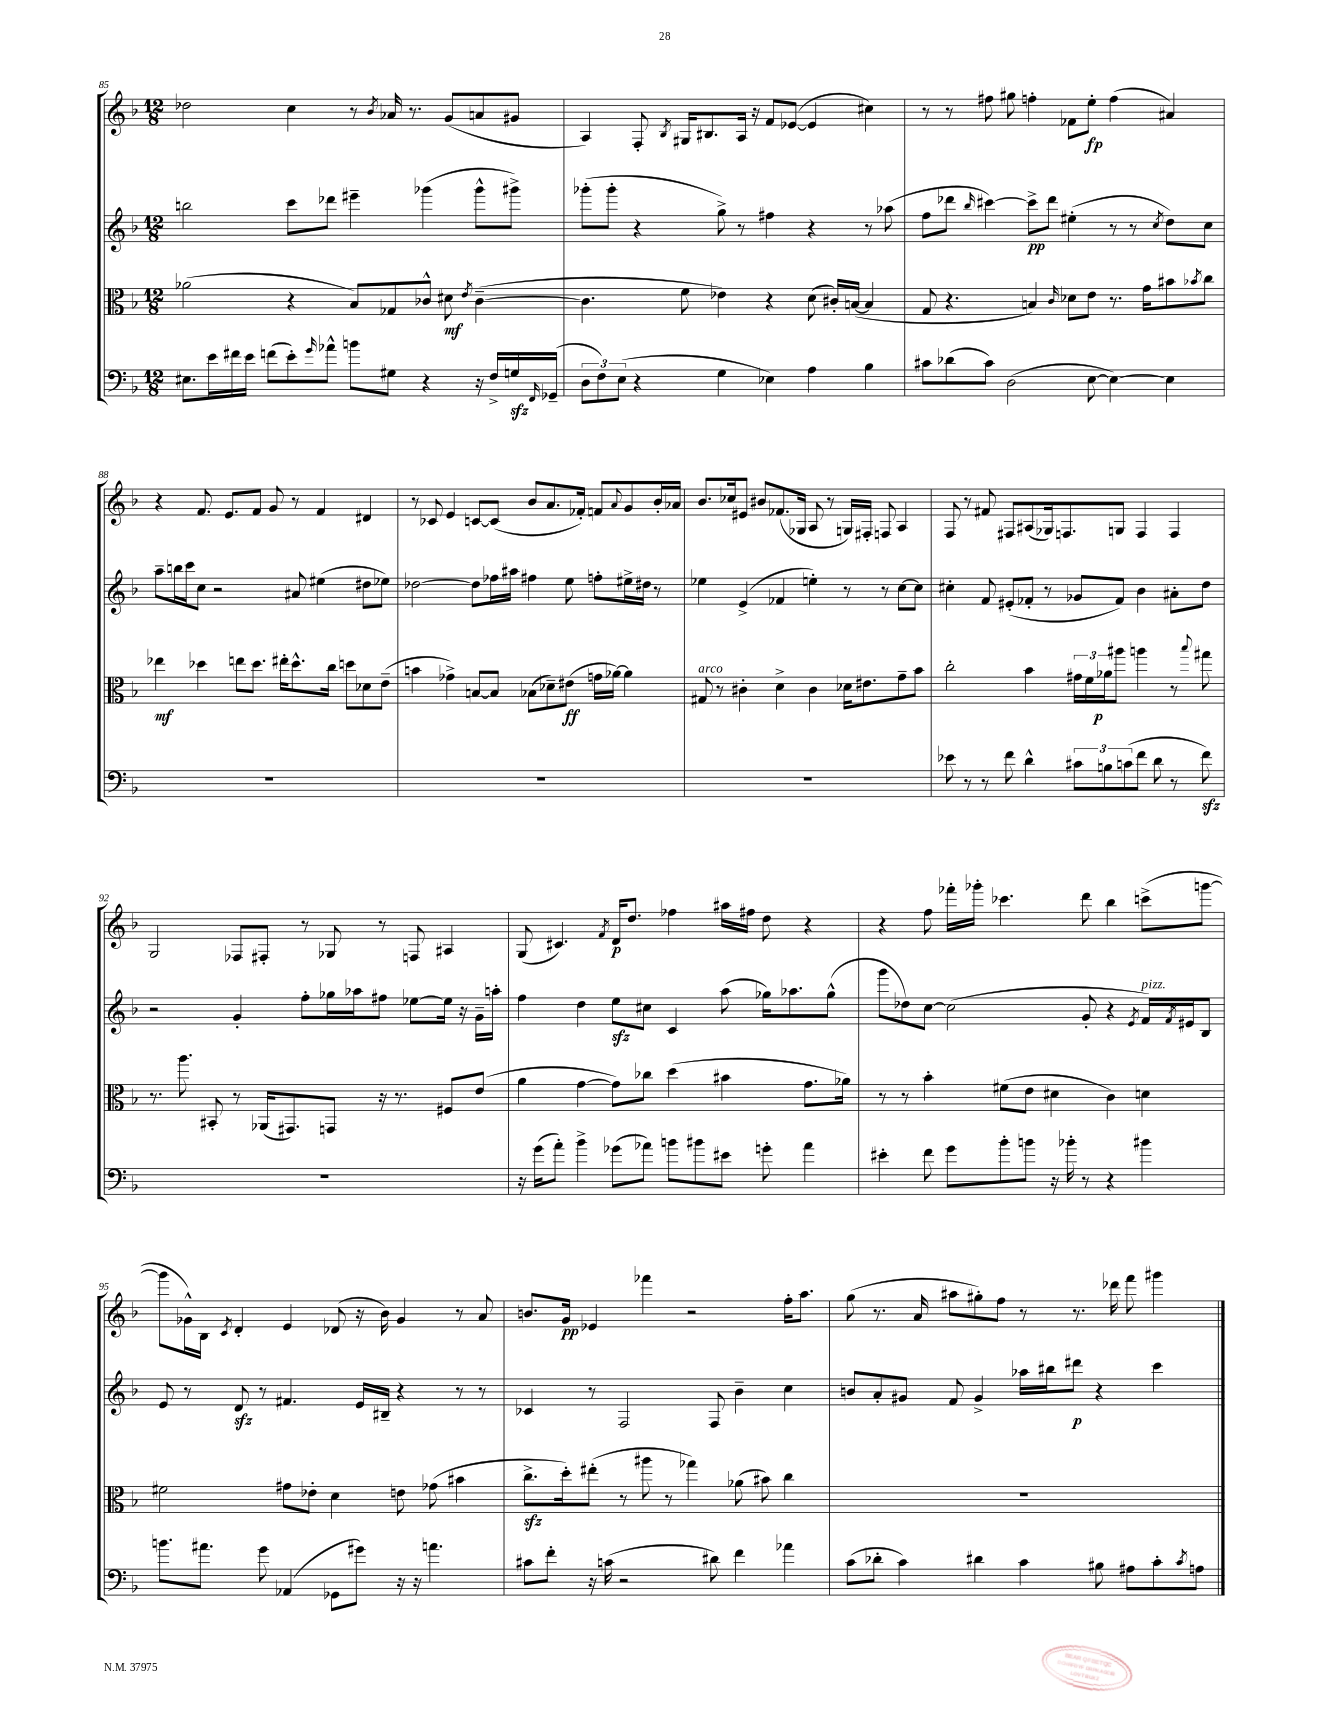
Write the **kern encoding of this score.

**kern	**kern	**kern	**kern
*staff4	*staff3	*staff2	*staff1
*clefF4	*clefC3	*clefG2	*clefG2
*k[b-]	*k[b-]	*k[b-]	*k[b-]
*M12/8	*M12/8	*M12/8	*M12/8
8.E#\L	(2a-\	2bb\	2dd-\
16e\L	.	.	.
16f#\	.	.	.
16e\JJ	.	.	.
(8f\L	.	.	.
8e'\)	4r	8ccc\L	4cc\
16qqg/	.	.	.
8a-^^\J	.	8ddd-\J	.
8b\L	8B-/L)	4eee#~\	8r
.	.	.	8qb-/
8G#\J	8G-/	.	16a-/
.	.	.	8.r
4r	8c-^^/J	(4ggg-\	.
.	8d#\	.	(8g/L
.	8qe/	.	.
16r	([4c-~\	8ggg-^^\L	8a/
16F^/LL	.	.	.
16G/	.	8ggg#^\J)	8g#/J
16qqFF/	.	.	.
(16GG-~/JJ	.	.	.
=	=	=	=
12D\L	4.c-\]	(8ggg-'\L	4A/)
12F\)	.	.	.
.	.	8ggg-'\J	.
(12E\J	.	.	.
4r	.	4r	8F'/
.	.	.	8qB-/
.	8f\	.	16G#/LK
.	.	.	8.B#/
4G\	4e-\)	8gg^\)	.
.	.	8r	16A/Jk
.	.	.	16r
4E-\)	4r	4ff#\	8f/L
.	.	.	([8e-/J
4A\	(8d\	4r	4e-/]
.	16c#'/LL)	.	.
.	([16B/JJ	.	.
4B-\	4B/]	8r	4cc#\)
.	.	(8aa-\	.
=	=	=	=
8c#\L	8G/	8ff\L	8r
(8d-\	4.r	8ddd-\J	8r
.	.	16qqbb-/	.
8c#\J)	.	[4ccc#\)	8ff#\
(2D\	.	.	8gg#\
.	4B/)	8ccc#^\]L	4ff'\
.	.	8ddd-\J	.
.	16qqc/	.	.
.	8d-\L	(4ee#'\	8f-\L
[8E\	8e\J	.	8ee'\J
4E\_)	8.r	8r	(4ff\
.	.	8r	.
.	16g\LK	.	.
.	.	8qcc/	.
4E\]	8b#\	8dd\L)	4a#/)
.	8qb-/	.	.
.	8cc\J	8cc\J	.
=	=	=	=
1.r	4ee-\	8aa~\L	4r
.	.	16bb\L	.
.	.	16ccc\J	.
.	4dd-\	8cc\J	8.f/
.	.	2r	.
.	.	.	8.e/L
.	8ee\L	.	.
.	8.dd-\J	.	8f/J
.	.	.	8g/
.	16ee#'\LK	.	.
.	8.dd-^^\	8a#/	8r
.	.	(4ee#\	4f/
.	16cc\Jk	.	.
.	8dd\L	.	.
.	8d-\	8dd#\L	4d#/
.	(8e~\J	8ee-\J)	.
=	=	=	=
1.r	4b\	[2dd-\	8r
.	.	.	8c-/
.	4g-^\)	.	4e/
.	[8B/L	8dd-\]L	[8c/L
.	8B/]J	16ff-\L	(8c/]J
.	.	16aa#\JJ	.
.	(8B-\L	4ff#\	8b-/L
.	8d-~\)	.	8.a/
.	(8e#\J	8ee\	.
.	.	.	16f-'/Jk)
.	16g\LL	8ff'\L	8f/L
.	[16a-\JJ)	.	.
.	.	.	8qqa/
.	4a-\]	16ee#^\L	8g/
.	.	16dd#\JJ	.
.	.	8r	16b-'/L
.	.	.	16a-/JJ
=	=	=	=
1.r	8G#/	4ee-\	8.b-/L
.	8r	.	.
.	.	.	16cc-/k
.	4c#'\	(4e^/	8e#/J
.	.	.	8b#/L
.	4d^\	4f-/	(8.f-/
.	.	.	16G-/Jk
.	4c#\	4ee'\)	8A/
.	.	.	8r
.	16d-\LK	8r	16G/LL)
.	8.e#\	.	16F#'/JJ
.	.	8r	8F/
.	8g~\	[8cc\L	4A/
.	8b-\J	8cc\]J	.
=	=	=	=
8e-\	2cc'\	4cc#'\	8F/
8r	.	.	8r
8r	.	8f/	8f#/
8f\	.	(8e#'/L	8F#/L
4d^^\	4b-\	8f-'/J	(8A#/
.	.	8r	16G-/k)
.	.	.	8.F/
12c#\L	24g#\LL	8g-/L	.
.	24f\	.	.
12B\	24a-\J	.	.
.	8aa#\J	8f-/J)	8G/J
(12c\	.	.	.
8f\J	4aa\	4b-\	4F/
8d\	.	.	.
8r	8r	8a#'\L	4F/
.	8qqbb-/	.	.
8f\)	8gg#\	8dd\J	.
=	=	=	=
1.r	8.r	2r	2G/
.	8.aa\	.	.
.	8BB#'/	.	.
.	8r	4g'/	8F-/L
.	(16AA-/LK	.	8F#'/J
.	8.GG#/)	.	.
.	.	8ff'\L	8r
.	8GG/J	16gg-\L	8G-/
.	.	16aa-\J	.
.	16r	8ff#\J	8r
.	8.r	.	.
.	.	[8ee-\L	8F/
.	8F#/L	16ee-\]Jk	4A#/
.	.	16r	.
.	(8e/J	16g~\LL	.
.	.	16aa'\JJ	.
=	=	=	=
16r	4a\	4ff\	(8G/
(16g\LK	.	.	.
8a'\J)	.	.	4.c#/)
4b-^\	[4g\	4dd\	.
.	.	.	8qf/
(8g-\L	8g\]L)	8ee\L	16d/LK
.	.	.	8.dd/J
8a-\J)	8cc-\J	8cc#\J	.
8b\L	(4dd\	4c/	4ff-\
8b#\	.	.	.
8e#\J	4b#\	(8aa\	16aa#\LL
.	.	.	16ff#\JJ
8g'\	.	16gg-\LK)	8dd\
.	.	8.aa-\	.
4a-\	8.g\L	.	4r
.	.	(8gg-^^\J	.
.	16a-\Jk)	.	.
=	=	=	=
4e#'\	8r	8ggg\L	4r
.	8r	8dd-\)	.
8f\	4b-'\	[8cc\J	8ff\
8g\L	.	(2cc\]	16fff-'\LL
.	.	.	16ggg-'\JJ
8b-'\	(8f#\L	.	4.ccc-\
8b\J	8e\J	.	.
16r	4d#\	.	.
16b-'\	.	.	.
8r	.	8g'/	8ddd\
4r	4c\)	4r	4bb-\
.	.	8qe/	.
4b#\	4d\	16f/LL)	(8ccc^\L
.	.	8qf/	.
.	.	16e#/J	.
.	.	8B-/J	[8ggg\J
=	=	=	=
8.b\L	2f#\	8e/	8ggg\]L
.	.	8r	16g-^^\L)
8.a#\J	.	.	16B-\JJ
.	.	.	8qc/
.	.	8d/	4d'/
8g\	.	8r	.
(4AA-/	8g#\L	4.f#/	4e/
.	8e-'\J	.	.
8GG-\L	4d\	.	(8d-/
8g#\J)	.	16e/LL	16r
.	.	16B#~/JJ	16b-\)
16r	8e\	4r	4g-/
16r	.	.	.
4.a\	(8g-\	.	.
.	4b#\	8r	8r
.	.	8r	8a/
=	=	=	=
8c#\L	8.cc^\L	4c-/	8.b/L
8f'\J	.	.	.
.	16dd'\k)	.	16g/Jk
16r	(8ee#'\J	8r	4e-/
(16c\	.	.	.
2r	8r	2F/	.
.	8aa#\	.	4fff-\
.	8r	.	.
.	4gg-\)	.	2r
8d#\)	.	8F/	.
4f\	(8a-\	4b-~\	.
.	8b#\)	.	.
4a-\	4cc\	4cc\	16ff'\LK
.	.	.	8.aa\J
=	=	=	=
(8c\L	1.r	8b/L	(8gg\
8d-'\J	.	8a'/	8.r
4c\)	.	8g#/J	.
.	.	.	16a/
.	.	8f/	8aa#\L
4d#\	.	4g#^/	8gg#'\)
.	.	.	8ff\J
4c\	.	16aa-\LL	8r
.	.	16bb#\J	.
.	.	8ddd#\J	8.r
8B#\	.	4r	.
.	.	.	16ddd-\
8A#\L	.	.	8fff\
8c'\	.	4ccc\	4ggg#\
8qc/	.	.	.
8A\J	.	.	.
==	==	==	==
*-	*-	*-	*-
